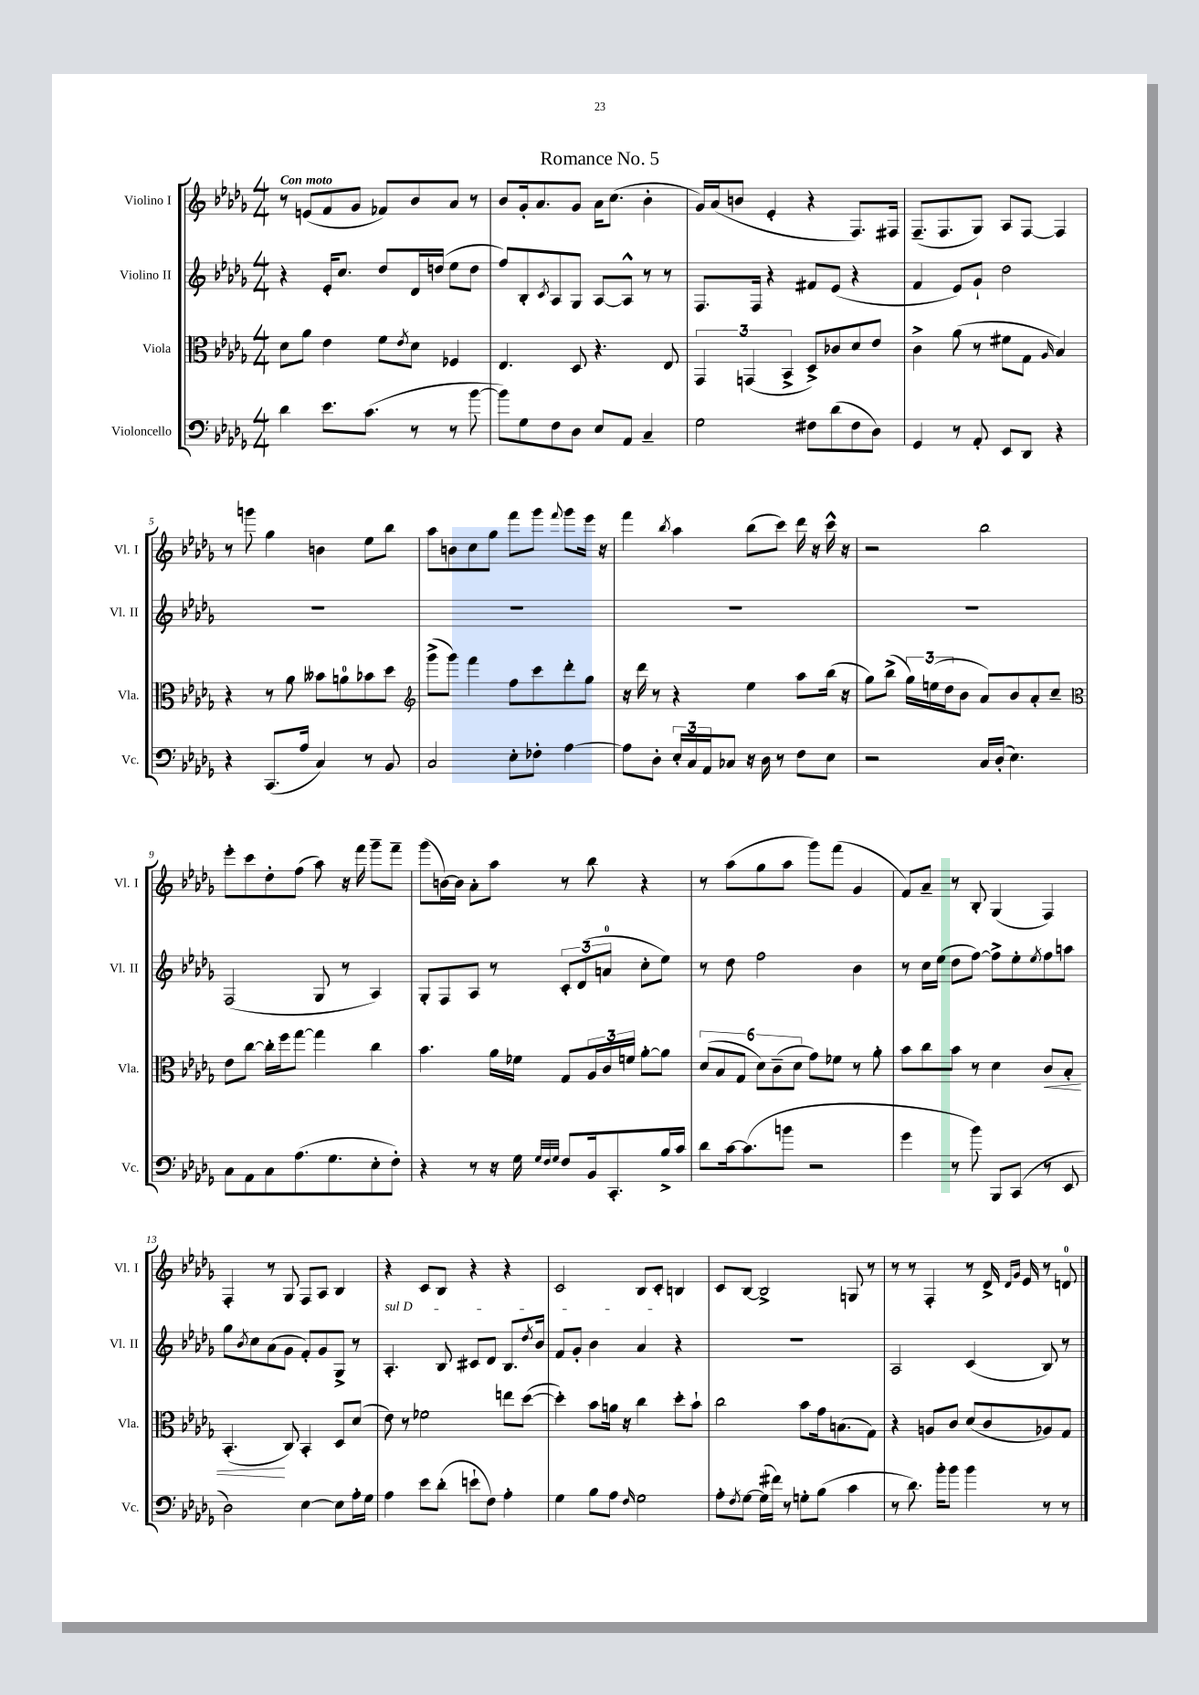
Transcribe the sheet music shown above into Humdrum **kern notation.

**kern	**kern	**kern	**kern
*staff4	*staff3	*staff2	*staff1
*clefF4	*clefC3	*clefG2	*clefG2
*k[b-e-a-d-g-]	*k[b-e-a-d-g-]	*k[b-e-a-d-g-]	*k[b-e-a-d-g-]
*M4/4	*M4/4	*M4/4	*M4/4
4d-	8d-	4r	8r
.	8a-	.	(8e
8.e-	4e-	16e-'	8f
.	.	8.cc	.
.	.	.	8g-
(8.c	.	.	.
.	8f	8dd-	8f-)
.	8qe-	.	.
8r	8d-	16d-	8b-
.	.	(16dd	.
8r	4F-	8ee-	8a-
[8b-	.	8dd	8r
=	=	=	=
8b-])	4.E-	8ff)	8b-
8G-	.	8B-'	16g-'
.	.	.	8.a-
.	.	8qc	.
8F	.	8A-	.
8D-	8D-	8G-	8g-
8E-	4.r	[8A-	16a-
.	.	.	(8.cc
8AA-	.	8A-^^]	.
4C~	.	8r	4b-'
.	8E-	8r	.
=	=	=	=
2G-	6GG-	8.F	16g-)
.	.	.	(16a-
.	.	.	8b
.	(6GG	.	.
.	.	16F	.
.	.	4r	4e-'
.	6BB-^	.	.
8F#	8D-^)	8f#	4r
(8d-	8c-	(8e-	.
8F#	8d-	4r	8.F)
8D-)	8e-	.	.
.	.	.	16F#
=	=	=	=
4GG-	4c^	4f	(8.F~
.	.	.	8.F
8r	(8a-	8e-)	.
8AA-'	8r	8g-`	8G-)
8EE-	8f#	2dd-	8A-
8DD-	8G-	.	[8F
.	16qqA-	.	.
4r	4B-)	.	4F]
=	=	=	=
4r	4r	1r	8r
.	.	.	8ggg
(8.CC	8r	.	4gg-
.	8a-	.	.
16A-	.	.	.
4C)	8b--	.	4b
.	8a	.	.
8r	8b-	.	8ee-
8BB-	8dd-	.	8bb-
=	=	=	=
*	*clefG2	*	*
2C	(8ggg-^	1r	8aa-
.	8ggg-)	.	8b
.	4fff	.	8cc
.	.	.	8gg-
8E-'	8ff	.	8fff
8F-'	8ccc	.	8ggg-
.	.	.	8qqfff
[4A-	8ddd-'	.	8ggg-
.	8gg-	.	16eee-
.	.	.	16r
=	=	=	=
8A-]	16r	1r	4fff
.	16ddd-	.	.
8D-'	8r	.	.
.	.	.	8qbb-
24E-'	4r	.	4aa-
24C	.	.	.
24AA-	.	.	.
8C-	.	.	.
16r	4ee-	.	(8bb-
16D-	.	.	.
8r	.	.	8ccc)
8F	8aa-	.	16ddd-
.	.	.	16r
8E-	(16bb-	.	16ccc^^
.	16r	.	16r
=	=	=	=
2r	8gg-)	1r	2r
.	(8bb-^	.	.
.	24gg-)	.	.
.	(24ee	.	.
.	24dd-	.	.
.	8b-	.	.
16C	8a-)	.	2bb-
(16D-'	.	.	.
4.E-)	8b-	.	.
.	8a-'	.	.
.	8cc~	.	.
=	=	=	=
*	*clefC3	*	*
8C	8e-	(2F	8eee-'
8AA-	[8cc	.	8ccc
8C	16cc']	.	8dd-'
.	16ff	.	.
(8.A-	[8gg-	.	(8ff
.	4gg-]	8G-	8aa-)
8.G-	.	.	.
.	.	8r	16r
.	.	.	16fff
8E-'	4cc	4A-)	8ggg-~
8F')	.	.	8fff~
=	=	=	=
4r	4.b-	8G-'	(8ggg-
.	.	8F	[16b)
.	.	.	16b]
8r	.	8A-	8a-'
16r	16a-	8r	8aa-
16G-	16f-	.	.
32qqG-	.	.	.
32qqF	.	.	.
32qqG-	.	.	.
8F	8G-	12c'	8r
.	.	(12d-	.
16BB-	24A-	.	8bb-
.	24c	12a	.
8.CC'	.	.	.
.	24f	.	.
.	[8a-'	8cc'	4r
16B-^	8a-]	8ee-)	.
16c	.	.	.
=	=	=	=
8d-	(12d-	8r	8r
.	12B-	.	.
[16c	.	8dd-	(8aa-
.	12G-	.	.
(8.c]	.	.	.
.	12d-)	2ff	8gg-
.	(12c~	.	.
8b	.	.	8aa-
.	12d-	.	.
2r	8g-)	.	8ggg-)
.	8f-	.	(8fff
.	8r	4b-	4g-
.	8a-'	.	.
=	=	=	=
4g-	8b-	8r	8f)
.	8cc	16cc	8a-~
.	.	(16ee-	.
8r	8b-	8dd-	8r
8b-)	8r	[8ff)	8B-'
8BBB-	4d-	8ff^]	(4G-
(8CC	.	8ee-'	.
.	.	8qee-	.
8r	8c	8ff	4F)
8EE-	8B-'	8aa	.
=	=	=	=
2D-)	(4.BB-'	8gg-	4F'
.	.	8qb-	.
.	.	8cc	.
.	.	(8a-	8r
.	8C)	8g-	8G-
[4E-	4BB-'	8f')	8F
.	.	8g-	8A-
8E-]	8D-	8G-^	4B-
16A-'	(8d-	8r	.
16G-	.	.	.
=	=	=	=
4A-	8e-)	4.A-'	4r
.	8r	.	.
8e-	2f-	.	8c
(8d-'	.	8B-	8B-
8e`	.	8c#	4r
8F)	.	8d-	.
4A-'	8ee	8.B-	4r
.	([8dd-	.	.
.	.	8qdd-	.
.	.	16b-	.
=	=	=	=
4G-	4dd-'])	8f	2c
.	.	8g-'	.
8B-	8b-	4b-	.
8A-	16a	.	.
.	16r	.	.
16qqF	.	.	.
2G-	4cc	4a-	8B-
.	.	.	8c'
.	8dd-'	4r	4B
.	8b-`	.	.
=	=	=	=
8A-'	2cc	1r	8c
8qF	.	.	.
[8G-	.	.	[8B-
(16G-]	.	.	2B-^]
16f#)	.	.	.
8r	.	.	.
8G'	8b-	.	.
(8B-	16g-	.	.
.	(8.B	.	.
4c	.	.	8G
.	8G-)	.	8r
=	=	=	=
8r	4r	2A-	8r
8.d-)	.	.	8r
.	8A	.	4F'
16b-'	.	.	.
8b-	8c	.	.
4b-	(8d-	(4c	8r
.	8c	.	16d-^
.	.	.	16qqd-
.	.	.	16qqg-
.	.	.	16e-
8r	8A-)	8B-)	8r
8r	8G-	8r	8d
==	==	==	==
*-	*-	*-	*-
